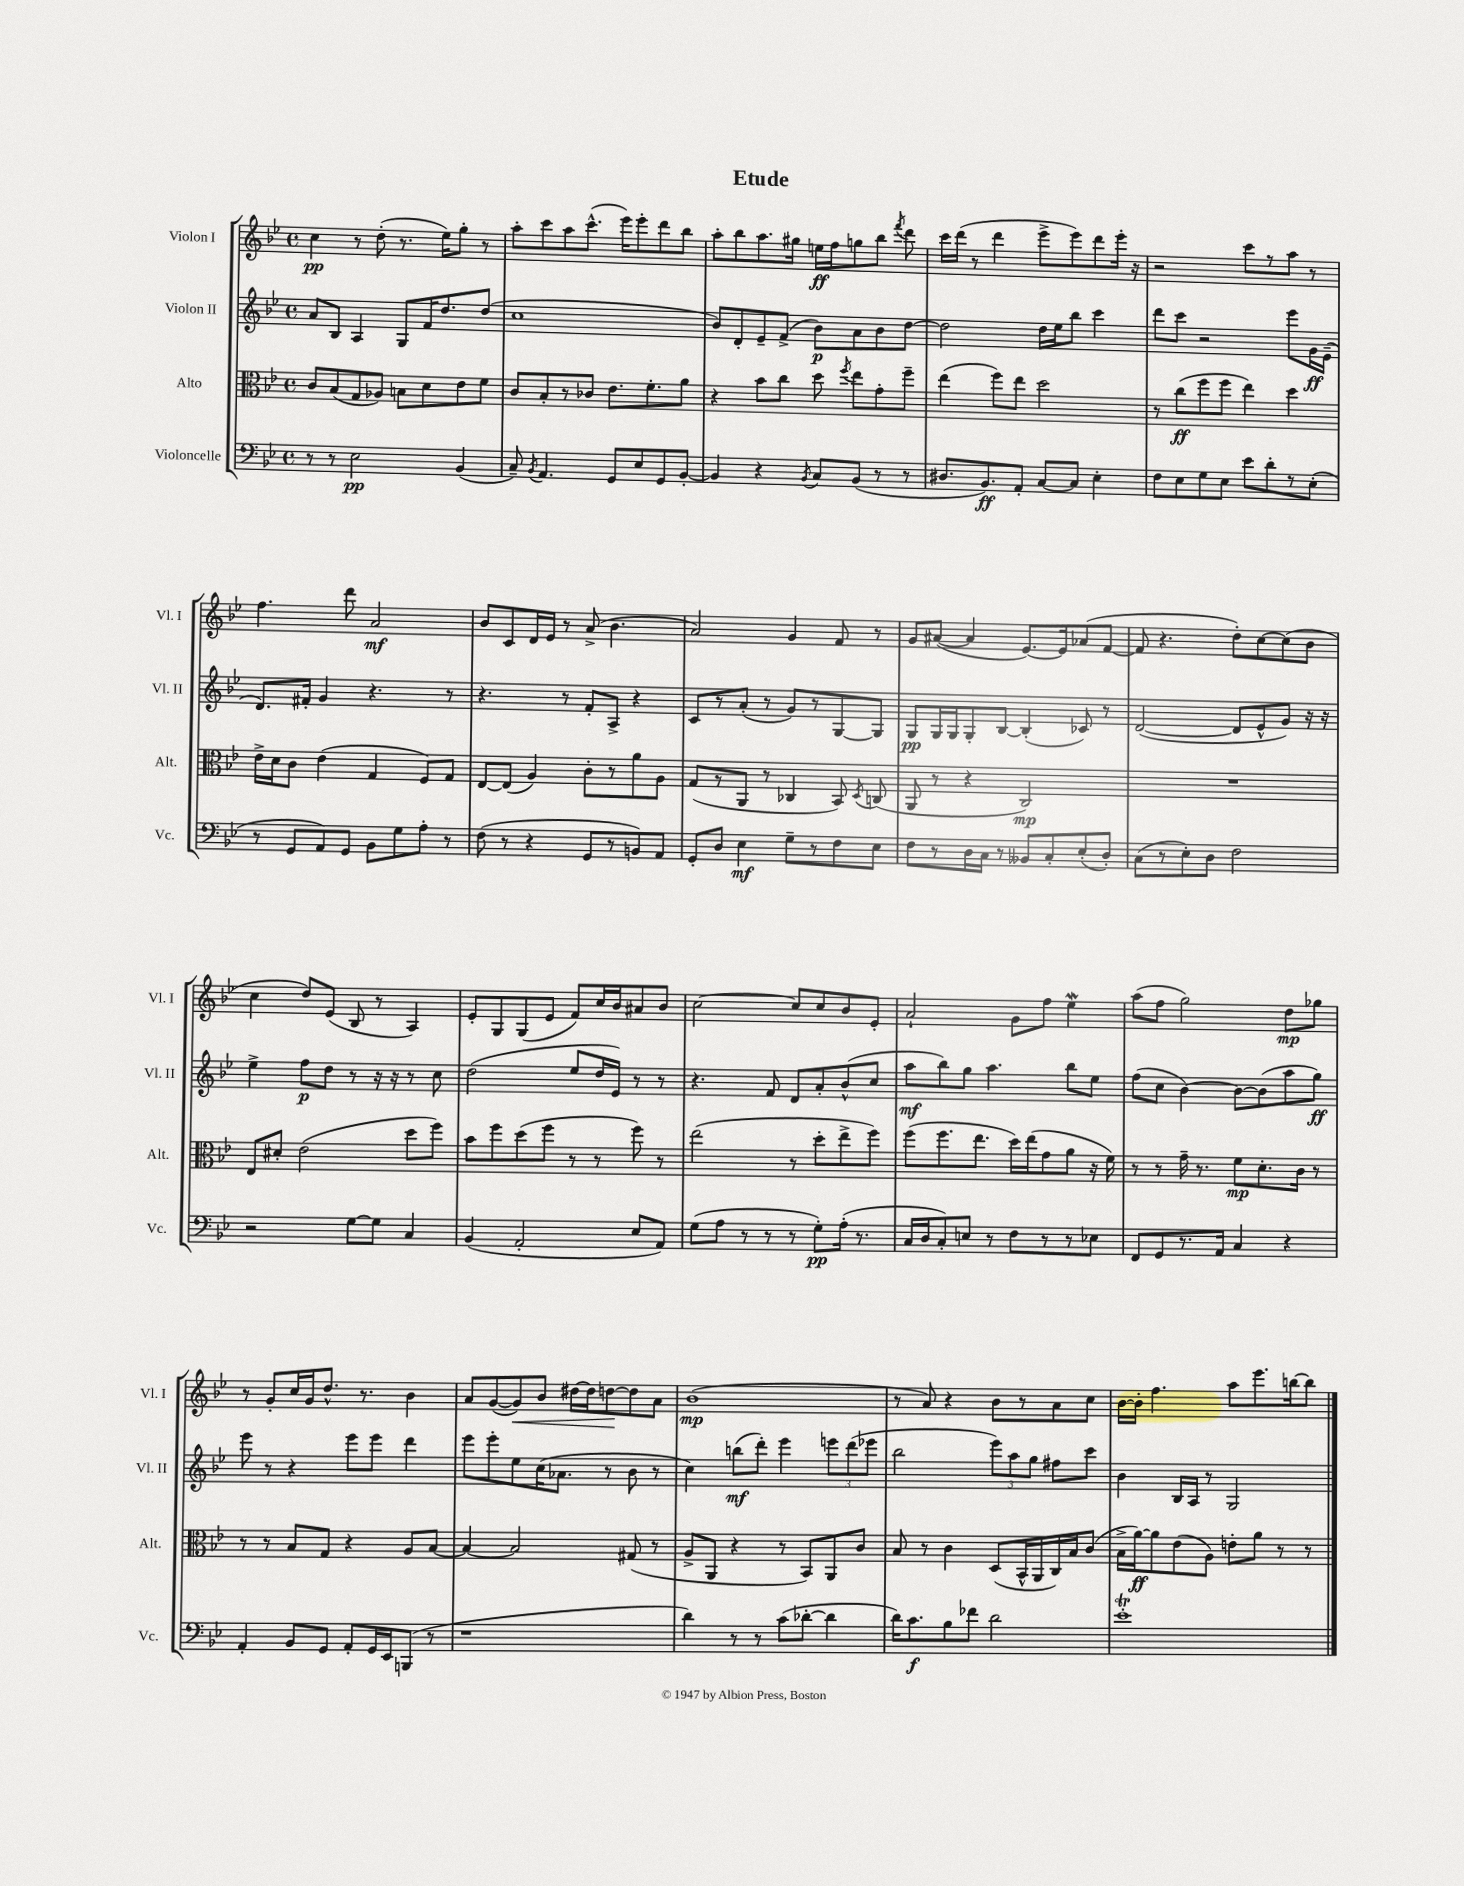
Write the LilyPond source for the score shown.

\header { title = "Etude" }
<<
\new StaffGroup <<
\new Staff = "s0" \with { instrumentName = "Violon I" shortInstrumentName = "Vl. I" } {
    \clef treble \key bes \major \defaultTimeSignature \time 4/4
    \autoBeamOff c''4\pp r8 d''8-.( r8. ees''16[) g''8]-. r8 |
    a''8[-. c'''8 a''8 c'''8.]-^( ees'''16[) ees'''8-. d'''8 bes''8] |
    a''8[-. bes''8 a''8. gis''16] e''16[\ff f''16 g''8 bes''8] \acciaccatura { f'''8 } d'''8 |
    c'''16[ d'''16]( r8 d'''4 ees'''8[-> ees'''8) d'''8 ees'''16]-. r16 |
    r2 c'''8[ r8 a''8] r8 |
    f''4. d'''8 a'2\mf |
    bes'8[ c'8 d'16 ees'16] r8 a'8->( bes'4. |
    a'2) g'4 f'8 r8 |
    g'8[ ais'8]~( ais'4 ees'8.[~) ees'16 aes'8( f'8]~ |
    f'8 r4. d''8[-.) c''8~ c''8( bes'8] |
    c''4 d''8[) ees'8]( bes8 r8 a4) |
    ees'8[-. g8 g8( ees'8] f'8[) c''16 bes'16 ais'8 bes'8] |
    c''2~ c''8[ c''8 bes'8 ees'8]-. |
    a'2-! g'8[ f''8] ees''4\mordent |
    a''8[( f''8] g''2) d''8[\mp ges''8] |
    r8 g'8[-. c''16 g'16 d''8.]-^ r8. bes'4 |
    a'8[ g'8~( g'8\<) bes'8] dis''16[~ dis''16 d''8~\! d''8 a'8] |
    bes'1\mp( |
    r8 a'8) r4 bes'8[ r8 a'8 c''8] |
    bes'16[~ bes'16]-. f''4. a''8[ ees'''8. b''16~ b''8] \bar "|." |
}
\new Staff = "s1" \with { instrumentName = "Violon II" shortInstrumentName = "Vl. II" } {
    \clef treble \key bes \major \defaultTimeSignature \time 4/4
    \autoBeamOff a'8[ bes8] a4 g8[ f'16 d''8. d''8]( |
    c''1 |
    bes'8[) d'8-. ees'8-- f'8]->( bes'8[\p) a'8 bes'8 d''8]~ |
    d''2 d''16[ ees''16 bes''8] c'''4 |
    d'''8[ c'''8] r2 ees'''8[ g'16\ff ees'16]--( |
    d'8.[) fis'16]-. g'4 r4. r8 |
    r4. r8 f'8[-. a8]-> r4 |
    c'8[ r8 a'8]-.( r8 g'8[) r8 g8~ g8] |
    g8[\pp g16 g16 g8-. bes8]~ bes4-.( ces'8) r8 |
    d'2~( d'8[ ees'8-^ g'8]) r16 r16 |
    ees''4-> f''8[\p d''8] r8 r16 r16 r8 c''8 |
    d''2( ees''8[ d''16 ees'16]) r8 r8 |
    r4. f'8 d'8[ a'8-. bes'8-^( c''8] |
    a''8[\mf bes''8) g''8] a''4. bes''8[ ees''8] |
    f''8[( c''8] bes'4~) bes'8[~ bes'8( a''8 g''8]\ff) |
    ees'''8 r8 r4 ees'''8[ ees'''8] d'''4 |
    ees'''8[ ees'''8-. ees''8 c''16( aes'8.] r8 bes'8 r8 |
    c''4) b''8[\mf( d'''8]-.) ees'''4 \tuplet 3/2 { e'''8[ d'''8( ees'''8] } |
    bes''2 \tuplet 3/2 { ees'''8[) a''8 g''8] } fis''8[ c'''8] |
    bes'4 bes16[ a16] r8 g2 \bar "|." |
}
\new Staff = "s2" \with { instrumentName = "Alto" shortInstrumentName = "Alt." } {
    \clef alto \key bes \major \defaultTimeSignature \time 4/4
    \autoBeamOff c'8[ bes8( g8 aes8]) b8[ d'8 ees'8 f'8] |
    c'8[ bes8-. r8 ces'8] ees'8.[ f'8.-. a'8] |
    r4 bes'8[ c''8] d''8 \acciaccatura { f''8 } ees''8[ g'8-. f''8]-- |
    ees''4( f''8[) ees''8] d''2 |
    r8 c''8[\ff( f''8 f''8] ees''4) d''4 |
    ees'16[-> d'16 c'8] ees'4( g4 f8[) g8] |
    ees8[~ ees8]( a4) c'8[-. r8 a'8 a8] |
    g8[( r8 a,8] r8 ces4 bes,8) \acciaccatura { d8 } c8( |
    a,8 r8 r4 c2\mp) |
    R1 |
    ees8[ dis'8]-. ees'2( d''8[ f''8]) |
    bes'8[ f''8 d''8( f''8] r8 r8 f''8) r8 |
    ees''2( r8 d''8[-. ees''8-> f''8]) |
    f''8[( f''8. ees''8.] d''16[) ees''16( g'8 a'8] r16 f'16) |
    r8 r8 g'16-- r8. f'8[\mp d'8.-. c'16] r8 |
    r8 r8 bes8[ g8] r4 a8[ bes8]~ |
    bes4~ bes2 gis8( r8 |
    a8[-> a,8] r4 r8 bes,8[) a,8 c'8] |
    bes8 r8 c'4 d8[( bes,16-^ a,16 c16) bes16 c'8]( |
    bes16[-> a'16~\ff) a'8 ees'8( a8]) e'8[-. a'8] r8 r8 \bar "|." |
}
\new Staff = "s3" \with { instrumentName = "Violoncelle" shortInstrumentName = "Vc." } {
    \clef bass \key bes \major \defaultTimeSignature \time 4/4
    \autoBeamOff r8 r8 ees2\pp bes,4( |
    c8--) \acciaccatura { bes,8 } a,4. g,8[ ees8 g,8 bes,8]~-. |
    bes,4 r4 \acciaccatura { bes,8 } c8[ bes,8]( r8 r8 |
    dis8.[ bes,8.\ff) a,8]-. c8[~ c8] ees4-. |
    f8[ ees8 g8 ees8] ees'8[ d'8-. r8 ees8]-.( |
    r8 g,8[ a,8) g,8] bes,8[ g8 a8]-. r8 |
    f8( r8 r4 g,8[ r8 b,8) a,8] |
    g,8[-. d8] ees4\mf g8[-- r8 f8 ees8] |
    f8[ r8 d16 c16] r8 beses,8[ c8-. ees8-.( d8]-.) |
    c8[( r8 ees8-.) d8] f2 |
    r2 g8[~ g8] c4 |
    bes,4( a,2-. ees8[ a,8]) |
    g8[( a8] r8 r8 r8 g8[-.\pp) a16]-.( r8. |
    c16[ d16 c8-.) e8] r8 f8[ r8 r8 ees8] |
    f,8[ g,8 r8. a,16] c4 r4 |
    a,4-. bes,8[ g,8] a,8[-. g,16 ees,16 b,,8]( r8 |
    r1 |
    d'4) r8 r8 c'8[( des'8]~-. des'4 |
    d'16[) c'8.\f bes8 fes'8] d'2 |
    ees'1-.\trill \bar "|." |
}
>>
>>
\layout { \context { \Score \remove "Bar_number_engraver" } }
